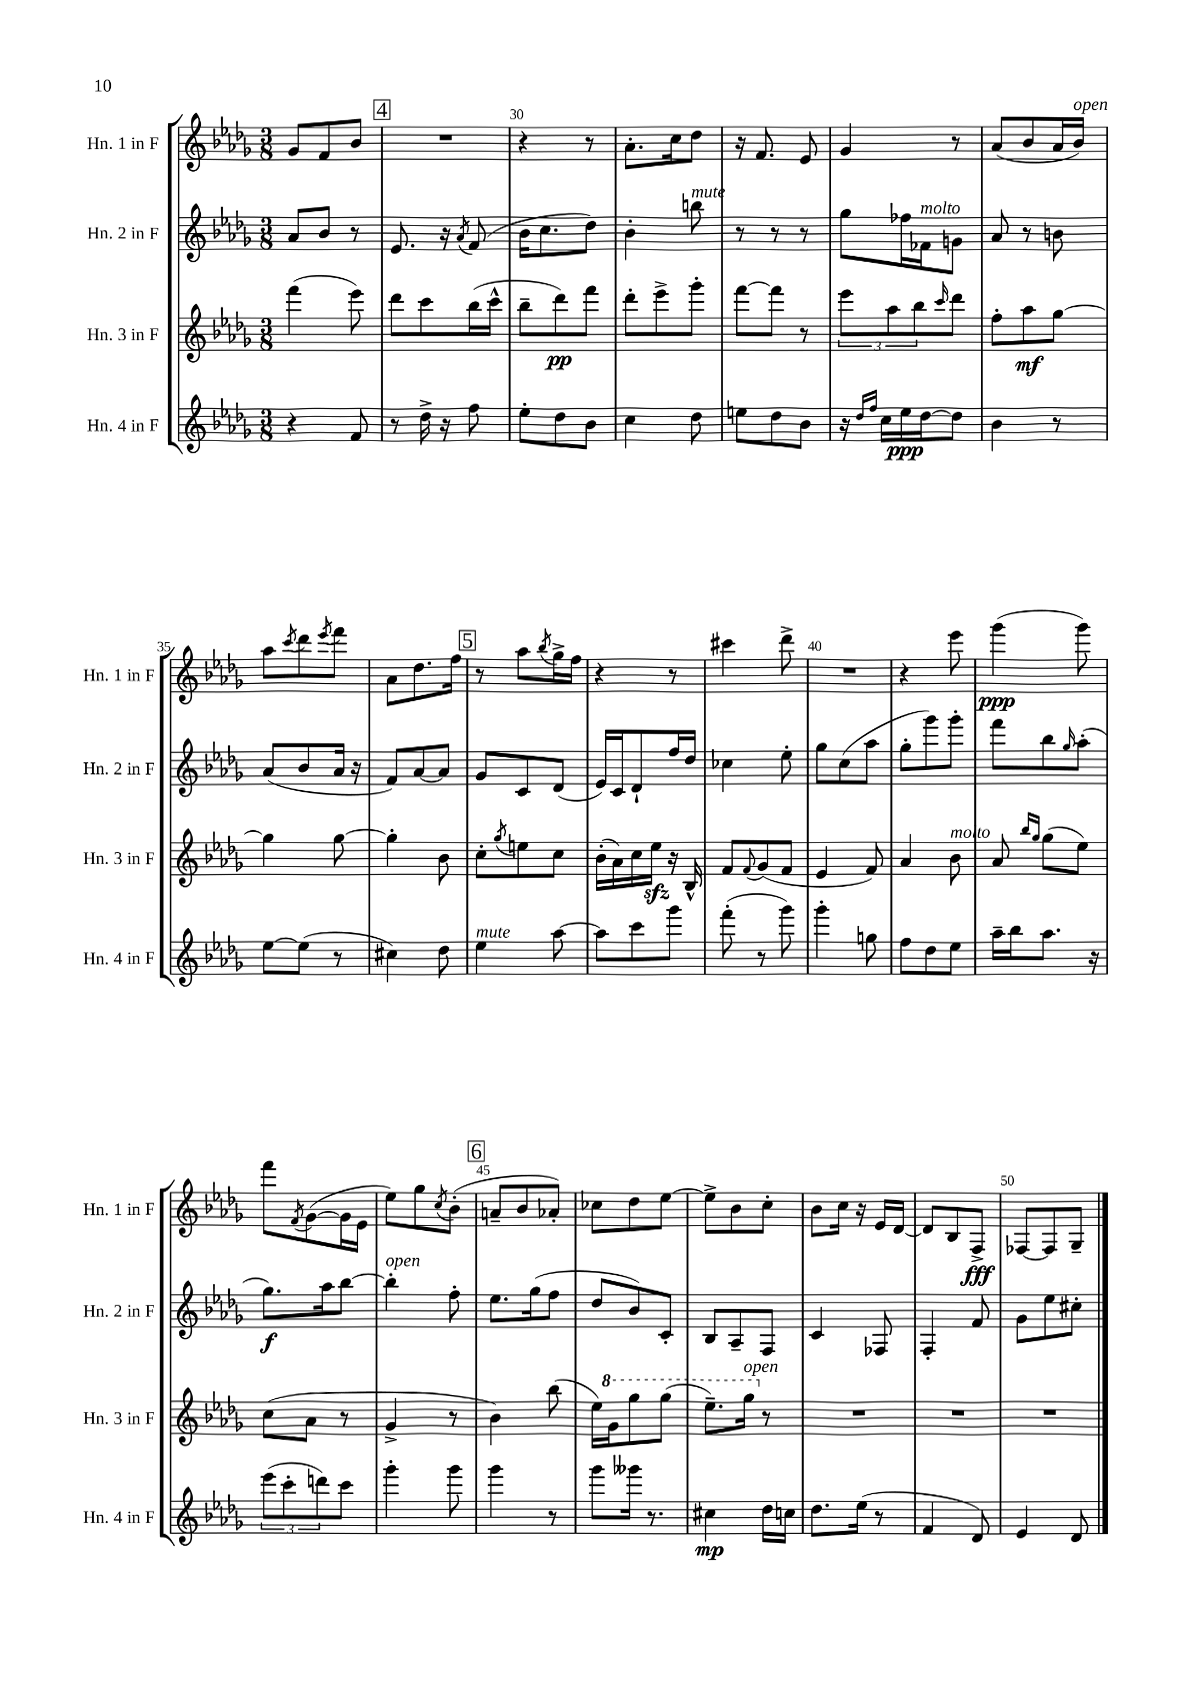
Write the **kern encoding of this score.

**kern	**kern	**kern	**kern
*staff4	*staff3	*staff2	*staff1
*clefG2	*clefG2	*clefG2	*clefG2
*k[b-e-a-d-g-]	*k[b-e-a-d-g-]	*k[b-e-a-d-g-]	*k[b-e-a-d-g-]
*M3/8	*M3/8	*M3/8	*M3/8
4r	(4fff	8a-	8g-
.	.	8b-	8f
8f	8eee-)	8r	8b-
=	=	=	=
8r	8ddd-	8.e-	4.r
16dd-^	8ccc	.	.
16r	.	16r	.
.	.	8qa-	.
8ff	(16bb-	(8f	.
.	16ccc^^	.	.
=	=	=	=
8ee-'	8bb-~	16b-	4r
.	.	8.cc	.
8dd-	8ddd-)	.	.
8b-	8fff	8dd-)	8r
=	=	=	=
4cc	8ddd-'	4b-'	8.a-'
.	8eee-^	.	.
.	.	.	16cc
8dd-	8ggg-'	8bb	8dd-
=	=	=	=
8ee	[8fff	8r	16r
.	.	.	8.f
8dd-	8fff]	8r	.
8b-	8r	8r	8e-
=	=	=	=
16r	12eee-	8gg-	4g-
16qqdd-	.	.	.
16qqff	.	.	.
16cc	.	.	.
.	12aa-	.	.
16ee-	.	16ff-	.
.	12bb-	.	.
[16dd-	.	16f-	.
.	16qqccc	.	.
8dd-]	8ddd-	8g	8r
=	=	=	=
4b-	8ff'	8a-	(8a-
.	8aa-	8r	8b-
8r	[8gg-	8b	16a-
.	.	.	16b-)
=	=	=	=
[8ee-	4gg-]	(8a-	8aa-
.	.	.	8qccc
(8ee-]	.	8b-	8ddd-
.	.	.	8qeee-
8r	[8gg-	16a-	8fff
.	.	16r	.
=	=	=	=
4cc#)	4gg-']	8f)	8a-
.	.	[8a-	8.dd-
8dd-	8b-	8a-]	.
.	.	.	16ff
=	=	=	=
4ee-	8cc'	8g-	8r
.	8qgg-	.	.
.	8ee	8c	8aa-
.	.	.	8qbb-
[8aa-	8cc	(8d-	16gg-^
.	.	.	16ff
=	=	=	=
8aa-]	(16b-'	16e-)	4r
.	16a-)	16c	.
8ccc	16cc	8d-`	.
.	16ee-	.	.
8ggg-	16r	16ff	8r
.	16B-^^	16dd-	.
=	=	=	=
(8fff'	8f	4cc-	4ccc#
.	8qqf	.	.
8r	(8g-	.	.
8ggg-)	8f	8ee-'	8ddd-^
=	=	=	=
4ggg-'	4e-	8gg-	4.r
.	.	(8cc	.
8gg	8f)	8aa-	.
=	=	=	=
8ff	4a-	8gg-'	4r
8dd-	.	8ggg-)	.
8ee-	8b-	8ggg-'	8eee-
=	=	=	=
16aa-~	8a-	8fff	(4ggg-
16bb-	.	.	.
.	16qqbb-	.	.
.	16qqgg-	.	.
8.aa-	(8gg-	8bb-	.
.	.	16qqgg-	.
.	8ee-)	(8aa-'	8ggg-)
16r	.	.	.
=	=	=	=
(12eee-	(8cc	8.gg-)	8fff
12ccc'	.	.	.
.	.	.	8qf
.	8a-	.	([8g-
12ddd)	.	.	.
.	.	16aa-	.
8ccc	8r	[8bb-	16g-]
.	.	.	16e-
=	=	=	=
4ggg-'	4g-^	4bb-']	8ee-)
.	.	.	8gg-
.	.	.	8qcc
8ggg-	8r	8ff'	(8b-'
=	=	=	=
4ggg-	4b-)	8.ee-	8a~
.	.	.	8b-
.	.	(16gg-	.
8r	(8bb-	8ff	8a-')
=	=	=	=
8ggg-	16ee-)	8dd-	8cc-
.	16gg-	.	.
16ggg--	8ggg-	8b-)	8dd-
8.r	.	.	.
.	(8ggg-	8c'	[8ee-
=	=	=	=
4cc#	8.eee-~)	8B-	8ee-^]
.	.	8A-~	8b-
.	16ggg-	.	.
16dd-	8r	8F	8cc'
16cc	.	.	.
=	=	=	=
8.dd-	4.r	4c	8b-
.	.	.	16cc
(16ee-	.	.	16r
8r	.	8F-	16e-
.	.	.	[16d-
=	=	=	=
4f	4.r	4F'	8d-]
.	.	.	8B-
8d-)	.	8f	8F^
=	=	=	=
4e-	4.r	8g-	[8F-
.	.	8ee-	8F-]
8d-	.	8cc#'	8G-~
==	==	==	==
*-	*-	*-	*-
